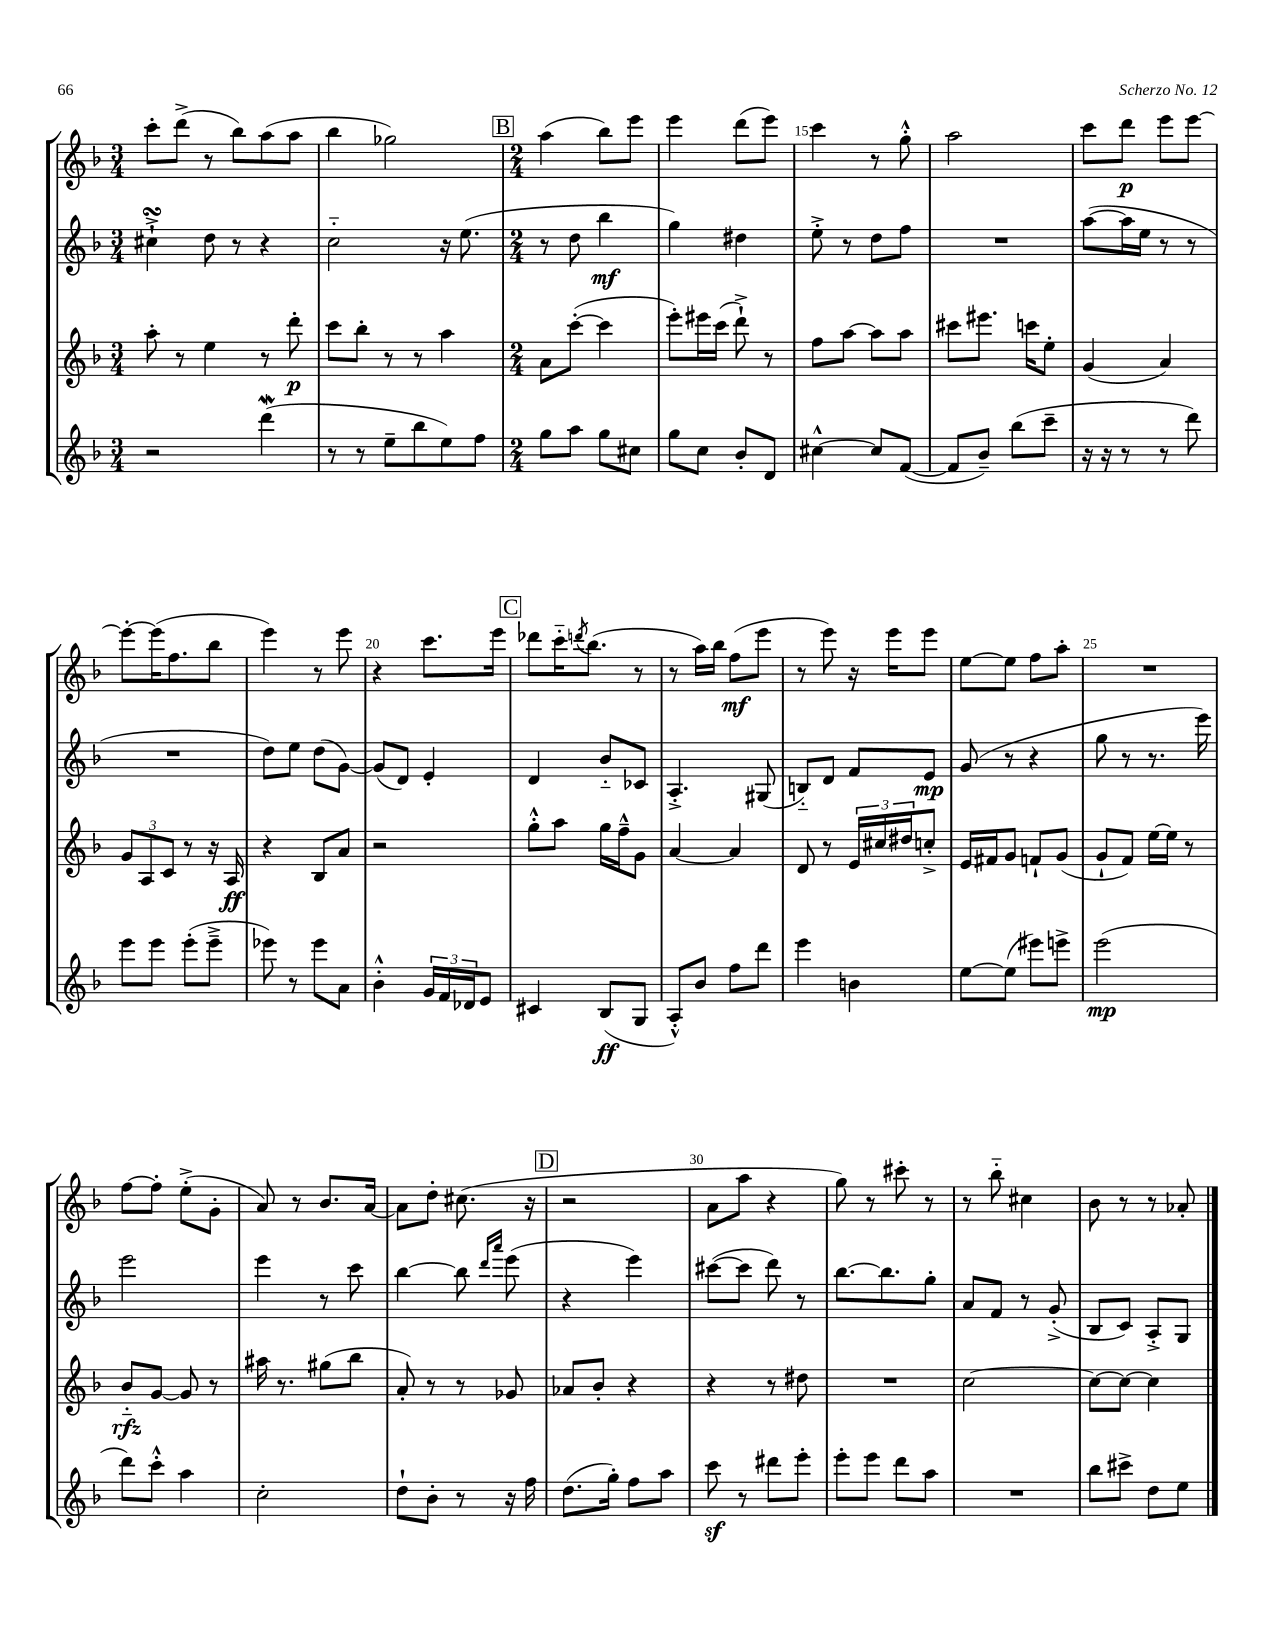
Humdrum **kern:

**kern	**kern	**kern	**kern
*staff4	*staff3	*staff2	*staff1
*clefG2	*clefG2	*clefG2	*clefG2
*k[b-]	*k[b-]	*k[b-]	*k[b-]
*M3/4	*M3/4	*M3/4	*M3/4
2r	8aa'	4cc#`^	8ccc'
.	8r	.	(8ddd^
.	4ee	8dd	8r
.	.	8r	8bb-)
(4ddd	8r	4r	(8aa
.	8ddd'	.	8aa
=	=	=	=
8r	8ccc	2cc'~	4bb-
8r	8bb-'	.	.
8ee~	8r	.	2gg-)
8bb-	8r	.	.
8ee)	4aa	16r	.
.	.	(8.ee	.
8ff	.	.	.
=	=	=	=
*M2/4	*M2/4	*M2/4	*M2/4
8gg	8a	8r	(4aa
8aa	([8ccc'	8dd	.
8gg	4ccc]	4bb-	8bb-)
8cc#	.	.	8eee
=	=	=	=
8gg	8eee')	4gg)	4eee
8cc	16eee#	.	.
.	(16ccc	.	.
8b-'	8ddd`^)	4dd#	(8ddd
8d	8r	.	8eee)
=	=	=	=
[4cc#^^	8ff	8ee'^	4ccc
.	[8aa	8r	.
8cc#]	8aa]	8dd	8r
([8f	8aa	8ff	8gg'^^
=	=	=	=
8f]	8ccc#	2r	2aa
8b-~)	8.eee#	.	.
(8bb-	.	.	.
.	16ccc	.	.
8ccc~	8ee'	.	.
=	=	=	=
16r	(4g	([8aa	8ccc
16r	.	.	.
8r	.	16aa]	8ddd
.	.	16ee	.
8r	4a)	8r	8eee
8ddd)	.	8r	[8eee
=	=	=	=
8eee	12g	2r	8eee'_
.	12A	.	.
8eee	.	.	(16eee]
.	12c	.	.
.	.	.	8.ff
(8eee'	8r	.	.
8eee~^	16r	.	8bb-
.	16A	.	.
=	=	=	=
8eee-)	4r	8dd)	4eee)
8r	.	8ee	.
8eee-	8B-	(8dd	8r
8a	8a	[8g)	8eee
=	=	=	=
4b-'^^	2r	(8g]	4r
.	.	8d)	.
24g	.	4e'	8.ccc
24f	.	.	.
24d-	.	.	.
8e	.	.	.
.	.	.	16eee
=	=	=	=
4c#	8gg'^^	4d	8ddd-
.	8aa	.	16ccc'~
.	.	.	8qddd
.	.	.	(8.bb-
(8B-	16gg	8b-'~	.
.	16ff~^^	.	.
8G	8g	8c-	8r
=	=	=	=
8A'^^)	[4a	4.A'^	8r
8b-	.	.	16aa)
.	.	.	16bb-
8ff	4a]	.	(8ff
8ddd	.	(8G#	8eee
=	=	=	=
4eee	8d	8B'~)	8r
.	8r	8d	8eee)
4b	24e	8f	16r
.	24cc#	.	.
.	.	.	16eee
.	24dd#	.	.
.	8cc'^	8e	8eee
=	=	=	=
[8ee	16e	(8g	[8ee
.	16f#	.	.
(8ee]	8g	8r	8ee]
8eee#)	8f`	4r	8ff
8eee^	(8g	.	8aa'
=	=	=	=
(2eee	8g`	8gg	2r
.	8f)	8r	.
.	[16ee	8.r	.
.	16ee]	.	.
.	8r	.	.
.	.	16eee)	.
=	=	=	=
8ddd)	8b-'~	2eee	[8ff
8ccc'^^	[8g	.	8ff']
4aa	8g]	.	(8ee'^
.	8r	.	8g'
=	=	=	=
2cc'	16aa#	4eee	8a)
.	8.r	.	.
.	.	.	8r
.	(8gg#	8r	8.b-
.	8bb-	8ccc	.
.	.	.	[16a
=	=	=	=
8dd`	8a')	[4bb-	8a]
8b-'	8r	.	8dd'
8r	8r	8bb-]	(8.cc#
.	.	16qqddd	.
.	.	16qqaaa	.
16r	8g-	(8eee	.
16ff	.	.	16r
=	=	=	=
(8.dd	8a-	4r	2r
.	8b-'	.	.
16gg')	.	.	.
8ff	4r	4eee)	.
8aa	.	.	.
=	=	=	=
8ccc	4r	([8ccc#	8a
8r	.	8ccc#]	8aa
8ddd#	8r	8ddd)	4r
8eee'	8dd#	8r	.
=	=	=	=
8eee'	2r	[8.bb-	8gg)
8eee	.	.	8r
.	.	8.bb-]	.
8ddd	.	.	8ccc#'
8aa	.	8gg'	8r
=	=	=	=
2r	[2cc	8a	8r
.	.	8f	8bb-'~
.	.	8r	4cc#
.	.	(8g'^	.
=	=	=	=
8bb-	8cc_	8B-	8b-
8ccc#^	8cc_	8c)	8r
8dd	4cc]	8A'^	8r
8ee	.	8G	8a-'
==	==	==	==
*-	*-	*-	*-
